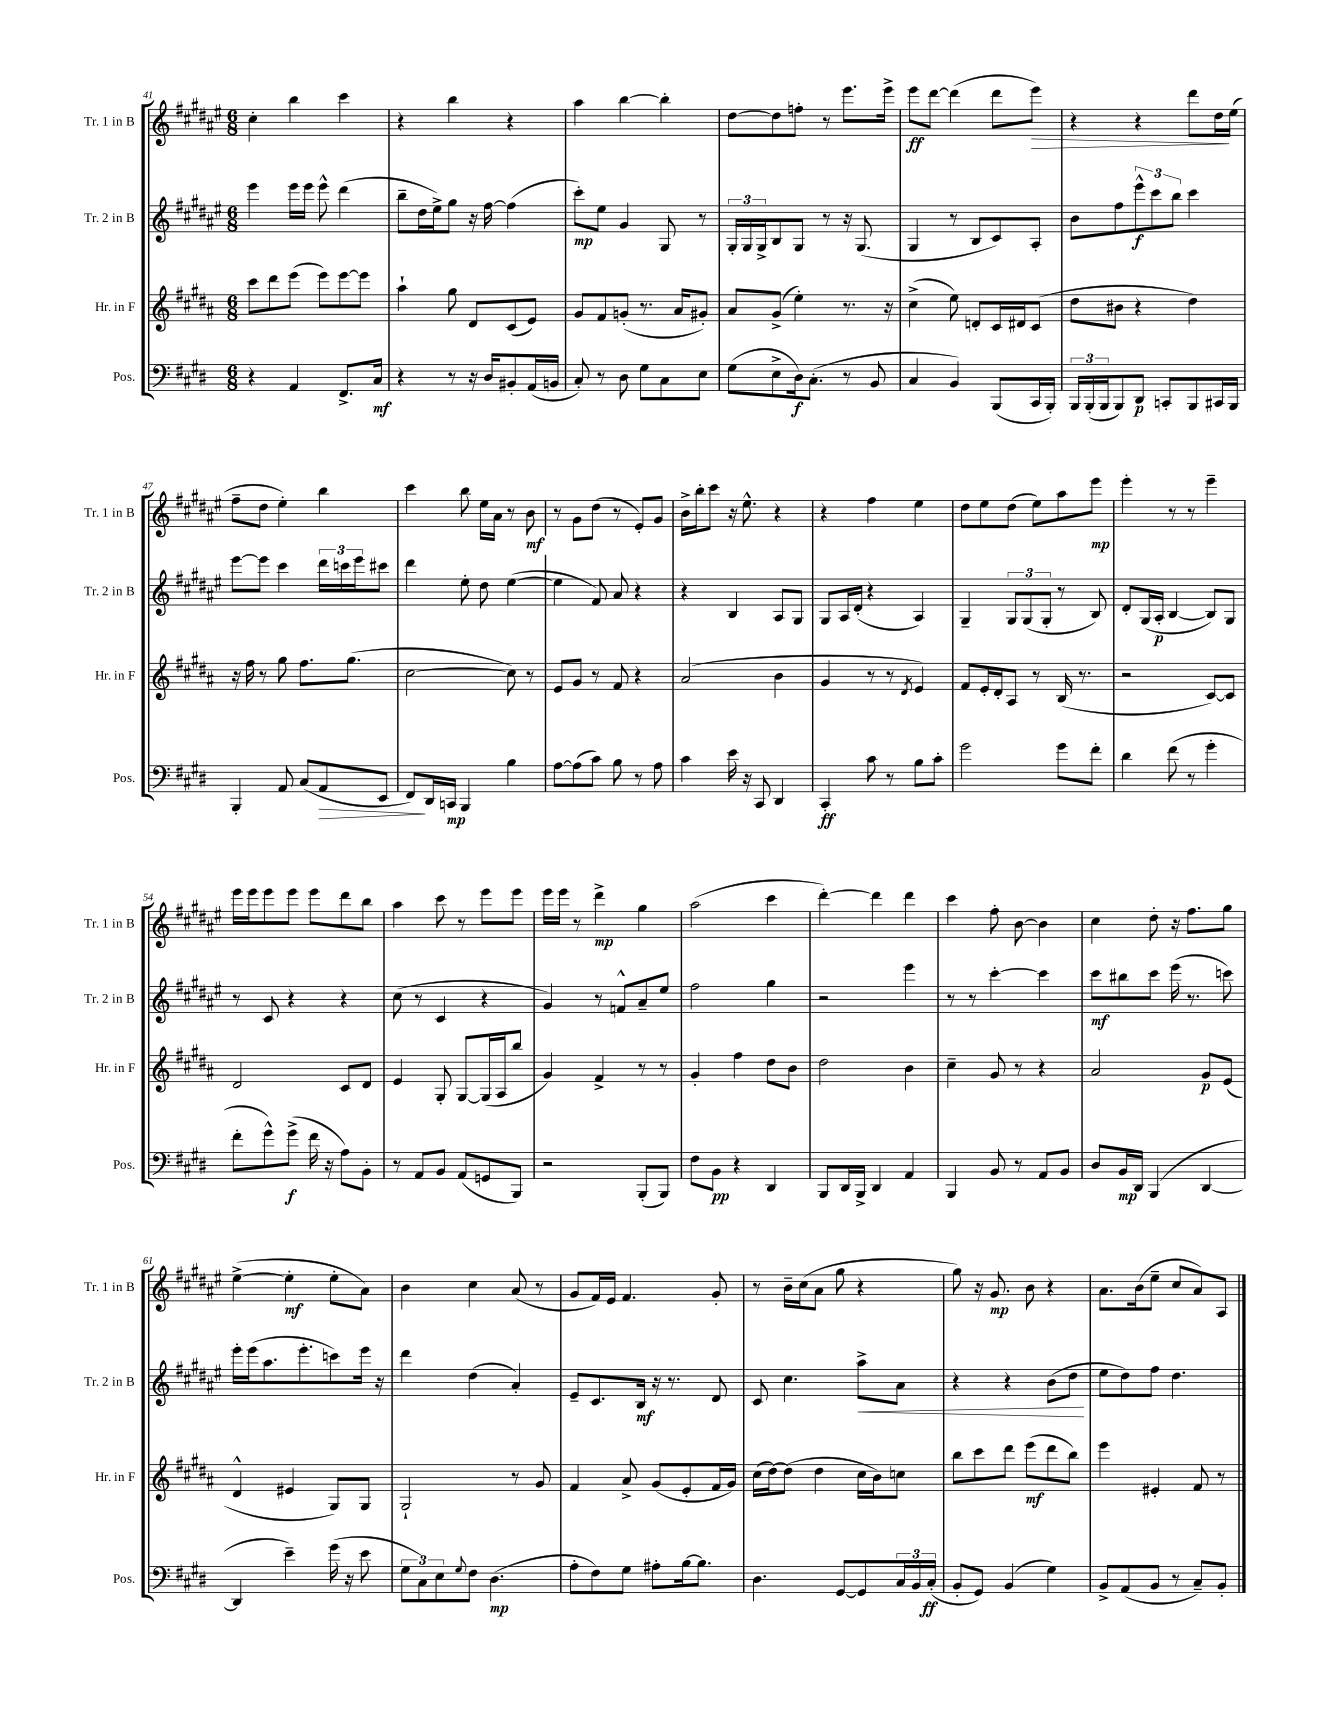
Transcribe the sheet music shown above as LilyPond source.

<<
\new StaffGroup <<
\new Staff = "s0" \with { instrumentName = "Tr. 1 in B" shortInstrumentName = "Tr. 1 in B" } {
    \clef treble \key fis \major \numericTimeSignature \time 6/8
    cis''4-. b''4 cis'''4 |
    r4 b''4 r4 |
    ais''4 b''4~ b''4-. |
    dis''8~ dis''8 f''8-. r8 eis'''8. eis'''16-> |
    eis'''8\ff dis'''8~ dis'''4( dis'''8 eis'''8\>) |
    r4 r4 dis'''8 dis''16\! eis''16( |
    fis''8-- dis''8 eis''4-.) b''4 |
    cis'''4 b''8 eis''16 ais'16 r8 b'8\mf |
    r8 gis'8 dis''8( r8 eis'8-.) gis'8 |
    b'16-> b''16-. cis'''8 r16 eis''8.-^ r4 |
    r4 fis''4 eis''4 |
    dis''8 eis''8 dis''8( eis''8) ais''8 eis'''8\mp |
    eis'''4-. r8 r8 eis'''4-- |
    eis'''16 eis'''16 eis'''8 eis'''8 eis'''8 dis'''8 b''8 |
    ais''4 cis'''8 r8 eis'''8 eis'''8 |
    eis'''16 eis'''16 r8 dis'''4->\mp gis''4 |
    ais''2( cis'''4 |
    dis'''4~-.) dis'''4 dis'''4 |
    cis'''4 fis''8-. b'8~ b'4 |
    cis''4 dis''8-. r16 fis''8. gis''8 |
    eis''4~->( eis''4-.\mf eis''8-. ais'8) |
    b'4 cis''4 ais'8( r8 |
    gis'8 fis'16) eis'16 fis'4. gis'8-. |
    r8 b'16-- cis''16( ais'8 gis''8 r4 |
    gis''8) r16 gis'8.\mp b'8 r4 |
    ais'8. b'16( eis''8-- cis''8 ais'8) ais8 \bar "|." |
}
\new Staff = "s1" \with { instrumentName = "Tr. 2 in B" shortInstrumentName = "Tr. 2 in B" } {
    \clef treble \key fis \major \numericTimeSignature \time 6/8
    eis'''4 eis'''16 eis'''16 eis'''8-^ dis'''4( |
    b''8-- dis''16 eis''16->) gis''8 r16 fis''16~ fis''4( |
    cis'''8-.\mp) eis''8 gis'4 gis8 r8 |
    \tuplet 3/2 { gis16-. gis16 gis16-> } b8 gis8 r8 r16 gis8.( |
    gis4 r8 b8 cis'8) ais8-. |
    b'8 fis''8 \tuplet 3/2 { eis'''8-^\f cis'''8 b''8 } cis'''4 |
    eis'''8~ eis'''8 cis'''4 \tuplet 3/2 { dis'''16 c'''16 eis'''16 } cis'''8 |
    dis'''4 eis''8-. dis''8 eis''4~( |
    eis''4 fis'8) ais'8 r4 |
    r4 b4 ais8 gis8 |
    gis8 ais16 dis'16-.( r4 ais4) |
    gis4-- \tuplet 3/2 { gis8 gis8( gis8-. } r8 b8) |
    dis'8-. gis16( ais16-.\p b4~ b8) gis8 |
    r8 cis'8 r4 r4 |
    cis''8( r8 cis'4 r4 |
    gis'4) r8 f'8-^ ais'8-- eis''8 |
    fis''2 gis''4 |
    r2 eis'''4 |
    r8 r8 cis'''4~-. cis'''4 |
    cis'''8\mf bis''8 cis'''8 eis'''16( r8. c'''8) |
    eis'''16-. eis'''16( ais''8. eis'''8.-. c'''8) eis'''16 r16 |
    dis'''4 dis''4( ais'4-.) |
    eis'8-- cis'8. b16\mf r16 r8. dis'8 |
    cis'8 cis''4. ais''8->\< ais'8 |
    r4 r4 b'8( dis''8\! |
    eis''8 dis''8) fis''8 dis''4. \bar "|." |
}
\new Staff = "s2" \with { instrumentName = "Hr. in F" shortInstrumentName = "Hr. in F" } {
    \clef treble \key b \major \numericTimeSignature \time 6/8
    cis'''8 dis'''8 e'''8( e'''8) e'''8~ e'''8 |
    ais''4-! gis''8 dis'8 cis'8( e'8) |
    gis'8 fis'8 g'8-.( r8. ais'16 gis'8-.) |
    ais'8 gis'8->( e''4-.) r8. r16 |
    cis''4->( e''8) d'8-. cis'16 dis'16 cis'8( |
    dis''8 bis'8 r4 dis''4) |
    r16 fis''16 r8 gis''8 fis''8. gis''8.( |
    cis''2~ cis''8) r8 |
    e'8 gis'8 r8 fis'8 r4 |
    ais'2( b'4 |
    gis'4 r8 r8 \acciaccatura { dis'8 } e'4) |
    fis'8 e'16-. dis'16-. ais8 r8 b16( r8. |
    r2 cis'8~) cis'8 |
    dis'2 cis'8 dis'8 |
    e'4 gis8-. gis8~ gis16( ais16 b''8 |
    gis'4) fis'4-> r8 r8 |
    gis'4-. fis''4 dis''8 b'8 |
    dis''2 b'4 |
    cis''4-- gis'8 r8 r4 |
    ais'2 gis'8\p e'8( |
    dis'4-^ eis'4 gis8) gis8 |
    gis2-! r8 gis'8 |
    fis'4 ais'8-> gis'8( e'8-. fis'16 gis'16) |
    cis''16( dis''16~) dis''8( dis''4 cis''16 b'16) c''8 |
    b''8 cis'''8 dis'''8 e'''8\mf( dis'''8 b''8) |
    e'''4 eis'4-. fis'8 r8 \bar "|." |
}
\new Staff = "s3" \with { instrumentName = "Pos." shortInstrumentName = "Pos." } {
    \clef bass \key e \major \numericTimeSignature \time 6/8
    r4 a,4 fis,8.-> cis16\mf |
    r4 r8 r16 dis16 bis,8-. a,16( b,16 |
    cis8-.) r8 dis8 gis8 cis8 e8 |
    gis8( e8-> dis16\f) cis8.-.( r8 b,8 |
    cis4 b,4) b,,8( cis,16 b,,16-.) |
    \tuplet 3/2 { b,,16 b,,16-.( b,,16 } b,,8) dis,8\p c,8-. b,,8 cis,16 b,,16 |
    b,,4-. a,8 cis8( a,8\> e,8 |
    fis,8\!) dis,16 c,16\mp b,,4 b4 |
    a8~ a8( cis'8) b8 r8 a8 |
    cis'4 e'16 r16 cis,8 dis,4 |
    cis,4-.\ff cis'8 r8 b8 cis'8-. |
    gis'2 gis'8 fis'8-. |
    dis'4 fis'8( r8 gis'4-. |
    fis'8-. gis'8-^) gis'8->\f( fis'16 r16 a8) b,8-. |
    r8 a,8 b,8 a,8( g,8 b,,8) |
    r2 b,,8-.( b,,8) |
    fis8 b,8\pp r4 dis,4 |
    b,,8 dis,16 b,,16-> dis,4 a,4 |
    b,,4 b,8 r8 a,8 b,8 |
    dis8 b,16\mp dis,16 b,,4( dis,4~ |
    dis,4 e'4--) gis'16( r16 e'8 |
    \tuplet 3/2 { gis8 cis8) e8 } \appoggiatura { gis8 } fis8 dis4.\mp( |
    a8-. fis8) gis8 ais8-. b16~ b8. |
    dis4. gis,8~ gis,8 \tuplet 3/2 { cis16 b,16 cis16-.\ff( } |
    b,8-. gis,8) b,4( gis4) |
    b,8-> a,8( b,8 r8 cis8--) b,8-. \bar "|." |
}
>>
>>
\layout { \context { \Score currentBarNumber = #41 } }
